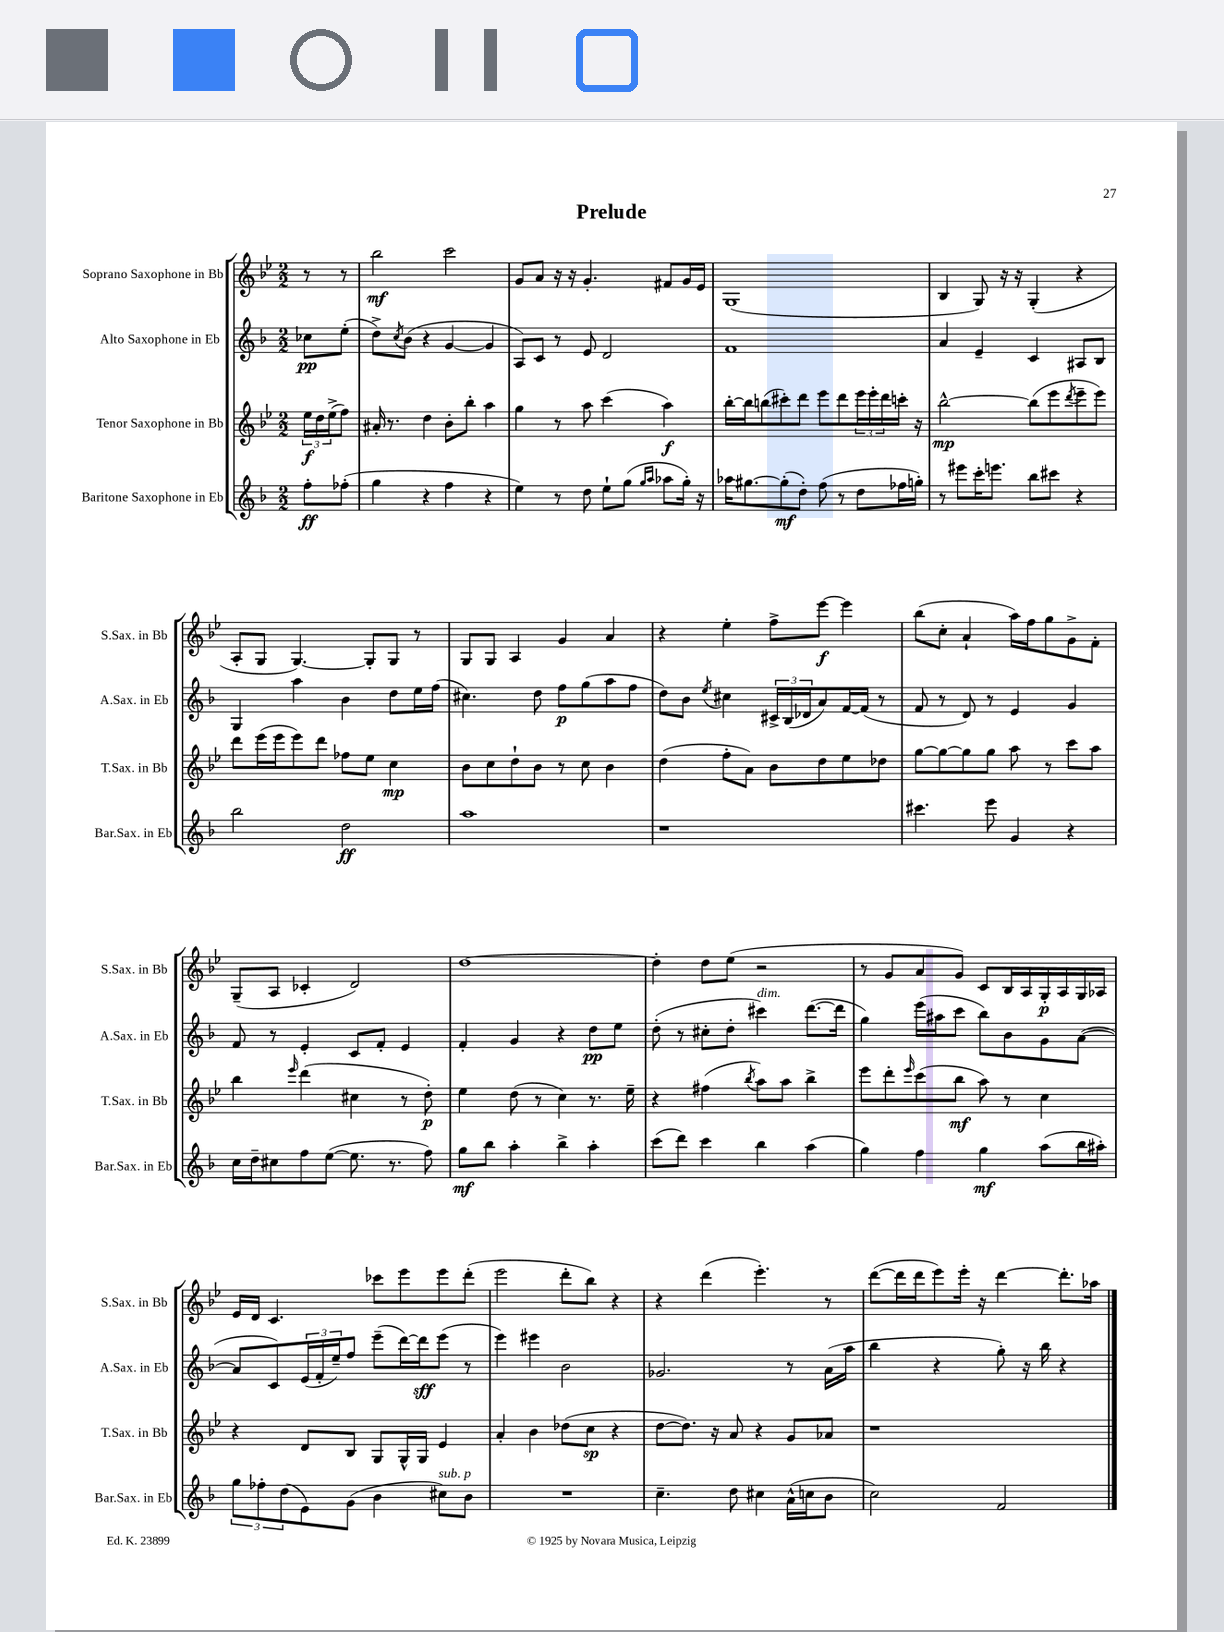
\header { title = "Prelude" }
<<
\new StaffGroup <<
\new Staff = "s0" \with { instrumentName = "Soprano Saxophone in Bb" shortInstrumentName = "S.Sax. in Bb" } {
    \clef treble \key bes \major \numericTimeSignature \time 2/2 \partial 4
    r8 r8 |
    bes''2\mf c'''2 |
    g'8 a'8 r16 r16 g'4.-. fis'8 g'16 ees'16 |
    g1( |
    bes4 g8) r16 r16 g4-.( r4 |
    a8-. g8 g4.~) g8-. g8 r8 |
    g8 g8 a4 g'4 a'4 |
    r4 ees''4-. f''8-> ees'''8~\f ees'''4 |
    bes''8( c''8-. a'4-! a''16) f''16 g''8 g'8-> f'8-. |
    g8--( a8 ces'4-. d'2) |
    d''1~ |
    d''4-. d''8 ees''8( r2 |
    r8 g'8 a'8 g'8) c'8 bes16 a16 g16-.\p a16 g16 aes16 |
    ees'16 d'16 c'4. ces'''8 ees'''8 ees'''8 d'''8-.( |
    ees'''2 d'''8-. bes''8) r4 |
    r4 d'''4( ees'''4.-.) r8 |
    d'''8~( d'''16 d'''16 ees'''8) ees'''16-. r16 d'''4~ d'''8.-. aes''16 \bar "|." |
}
\new Staff = "s1" \with { instrumentName = "Alto Saxophone in Eb" shortInstrumentName = "A.Sax. in Eb" } {
    \clef treble \key f \major \numericTimeSignature \time 2/2 \partial 4
    ces''8\pp e''8-.( |
    d''8->) \acciaccatura { c''8 } bes'8( r4 g'4~ g'4 |
    a8) c'8 r8 e'8 d'2 |
    f'1 |
    a'4 e'4-- c'4 ais8 bes8 |
    g4 a''4 bes'4 d''8 e''16 f''16( |
    cis''4.) d''8 f''8\p g''8( a''8 f''8 |
    d''8) bes'8 \acciaccatura { e''8 } cis''4 \tuplet 3/2 { cis'16-> bes16( des'16 } a'8) f'16~ f'16( r8 |
    f'8 r8 d'8) r8 e'4 g'4 |
    f'8 r8 e'4-. c'8 f'8-. e'4 |
    f'4-. g'4 r4 d''8\pp e''8 |
    d''8-.( r8 cis''8-. d''8-. cis'''4^\markup { \italic "dim." }) d'''8.~( d'''16 |
    g''4) e'''16( ais''16 c'''8 bes''8) bes'8 g'8 a'8~( |
    a'8 c'8) \tuplet 3/2 { e'16( f'16-. e''16--) } f''8 e'''8--( d'''16~) d'''16\sff e'''8( r8 |
    e'''4) eis'''4 bes'2 |
    ges'2. r8 a'16( a''16 |
    bes''4 r4 g''8-.) r16 bes''16 r4 \bar "|." |
}
\new Staff = "s2" \with { instrumentName = "Tenor Saxophone in Bb" shortInstrumentName = "T.Sax. in Bb" } {
    \clef treble \key bes \major \numericTimeSignature \time 2/2 \partial 4
    \tuplet 3/2 { ees''16\f d''16 ees''16->( } f''8) |
    ais'16-. r8. d''4 bes'8-. bes''8-. a''4 |
    g''4 r8 a''8 c'''4( a''4\f) |
    bes''16~-. bes''16 b''8( cis'''8-.) d'''8 ees'''8 d'''8 \tuplet 3/2 { ees'''16 ees'''16-. d'''16 } c'''16-. r16 |
    bes''2~-^\mp bes''8( ees'''8 \acciaccatura { d'''8 } ees'''8-- ees'''8) |
    d'''8 ees'''16( ees'''16 ees'''8) d'''8 fes''8 ees''8 c''4\mp |
    bes'8 c''8 d''8-! bes'8 r8 c''8 bes'4 |
    d''4( f''8-. a'8) bes'8 d''8 ees''8 des''8 |
    g''8~ g''8~ g''8 g''8 a''8 r8 c'''8 a''8 |
    bes''4 \grace { ees'''16 } d'''4( cis''4 r8 d''8-.\p) |
    ees''4 d''8( r8 c''4) r8. ees''16-- |
    r4 fis''4( \acciaccatura { bes''8 } a''8) a''8 bes''4-> |
    ees'''8 d'''8-. \grace { ees'''16 } c'''8( bes''8\mf a''8) r8 c''4 |
    r4 d'8 bes8 g8 g16-^ g16 ees'4 |
    a'4-. bes'4 des''8( c''8\sp r4 |
    d''8~ d''8.) r16 a'8 r4 g'8 aes'8 |
    r1 \bar "|." |
}
\new Staff = "s3" \with { instrumentName = "Baritone Saxophone in Eb" shortInstrumentName = "Bar.Sax. in Eb" } {
    \clef treble \key f \major \numericTimeSignature \time 2/2 \partial 4
    f''8-.\ff fes''8-.( |
    g''4 r4 f''4 r4 |
    e''4) r8 d''8 e''8-! g''8( \grace { g''16 a''16 } aes''8 g''16-.) r16 |
    aes''16 gis''8.~ gis''8-.\mf( d''8-.) f''8( r8 d''8 fes''16 g''16-.) |
    r8 eis'''8 c'''16-. e'''8. bes''8 cis'''8 r4 |
    bes''2 d''2\ff |
    a''1 |
    r1 |
    cis'''4. e'''8 g'4 r4 |
    c''16 d''16-- cis''8 f''8 e''8~( e''8. r8. f''8) |
    g''8\mf bes''8 a''4-. bes''4-> a''4-. |
    c'''8( d'''8) c'''4 bes''4 a''4( |
    g''4) f''4 g''4\mf a''8( bes''16 ais''16-.) |
    \tuplet 3/2 { g''8 fes''8-. d''8( } e'8) g'8( bes'4 cis''8^\markup { \italic "sub. p" }) bes'8 |
    R1 |
    c''4.-- d''8 cis''4 a'16-^( c''16 bes'8 |
    c''2) f'2 \bar "|." |
}
>>
>>
\layout { \context { \Score \remove "Bar_number_engraver" } }
